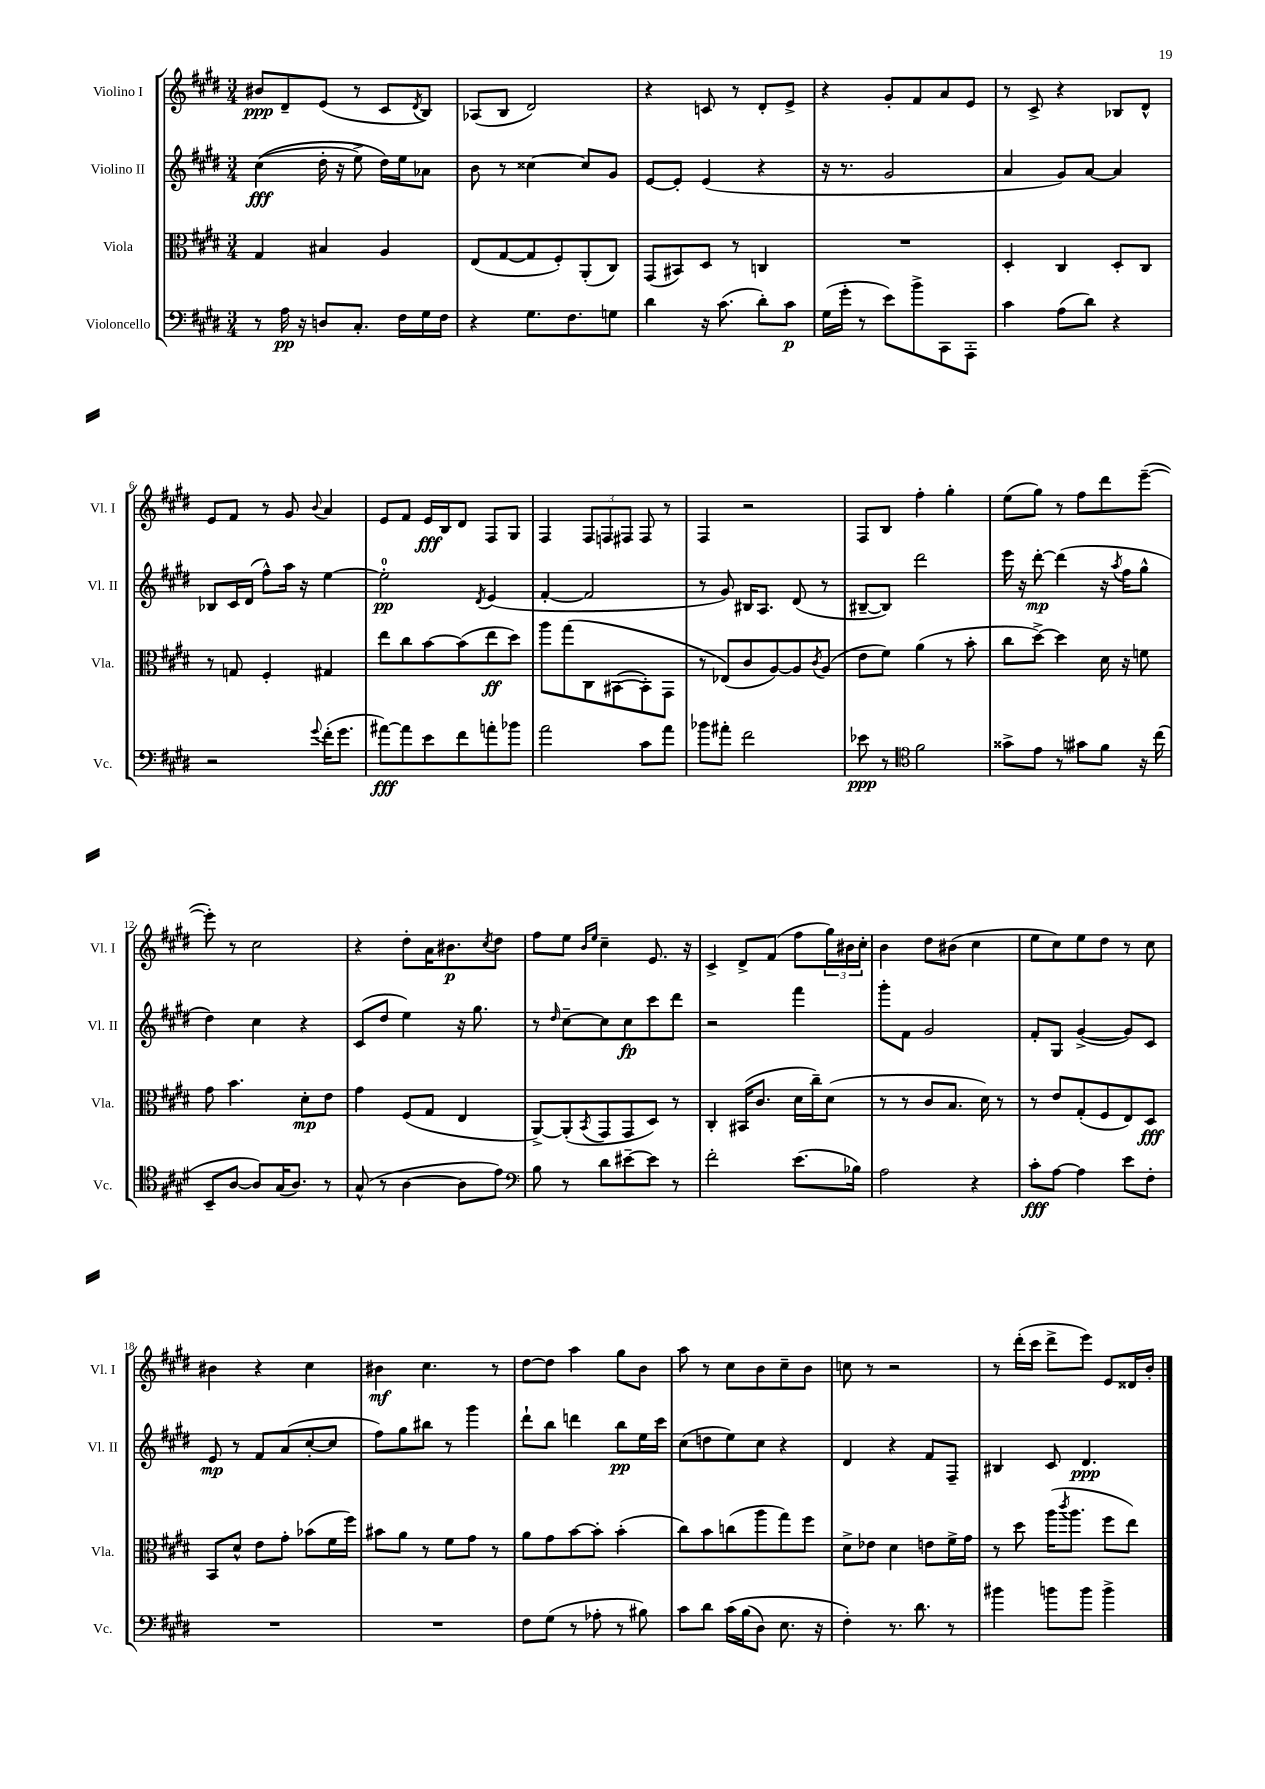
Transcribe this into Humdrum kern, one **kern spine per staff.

**kern	**kern	**kern	**kern
*staff4	*staff3	*staff2	*staff1
*clefF4	*clefC3	*clefG2	*clefG2
*k[f#c#g#d#]	*k[f#c#g#d#]	*k[f#c#g#d#]	*k[f#c#g#d#]
*M3/4	*M3/4	*M3/4	*M3/4
8r	4G#	&((4cc#	8b#
16A	.	.	8d#~
16r	.	.	.
8D	4B#	16dd#'	(8e
.	.	16r	.
8.C#'	.	8ee^)	8r
.	4A	16dd#&)	8c#
16F#	.	16ee	.
.	.	.	8qd#
16G#	.	8a-	8B)
16F#	.	.	.
=	=	=	=
4r	(8E	8b	(8A-
.	[8G#	8r	8B
8.G#	8G#]	[4cc##	2d#)
.	8F#')	.	.
8.F#	.	.	.
.	(8AA'	8cc##]	.
8G	8C#)	8g#	.
=	=	=	=
4d#	(8GG#	[8e	4r
.	8BB#)	8e']	.
16r	8D#	(4e	8c
(8.c#	.	.	.
.	8r	.	8r
8d#')	4C	4r	8d#'
8c#	.	.	8e^
=	=	=	=
(16G#	2.r	16r	4r
16g#'	.	8.r	.
8r	.	.	.
8e)	.	2g#	8g#'
8b^	.	.	8f#
8CC#	.	.	8a
8AAA'	.	.	8e
=	=	=	=
4c#	4D#'	4a	8r
.	.	.	8c#^
(8A	4C#	8g#)	4r
8d#)	.	[8a	.
4r	8D#'	4a]	8B-
.	8C#	.	8d#^^
=	=	=	=
2r	8r	8B-	8e
.	8G	16c#	8f#
.	.	(16d#	.
.	4F#'	8ff#^^)	8r
.	.	16aa	8g#
.	.	16r	.
8qqg#	.	.	8qqb
(16f#'	4G#	[4ee	4a
8.g#	.	.	.
=	=	=	=
[8a#)	8ee	2ee']	8e
8a#]	8cc#	.	8f#
8e	[8b	.	16e
.	.	.	16B
8f#	(8b]	.	8d#
.	.	8qd#	.
8a'	8ee	(4e	8F#
8b-	8dd#)	.	8G#
=	=	=	=
2a	8aa	[4f#'	4F#
.	&(8gg#	.	.
.	8C#	2f#]	12F#
.	.	.	12F
.	([8BB#	.	.
.	.	.	12F#
8c#	8BB#'])	.	8F#
8a	8GG#	.	8r
=	=	=	=
8b-	8r	8r	4F#
8a#'	(8E-&)	8g#)	.
2f#	8c#	16B#	2r
.	.	8.A	.
.	[8A)	.	.
.	8A]	(8d#	.
.	8qc#	.	.
.	(8A	8r	.
=	=	=	=
8e-	8e	[8B#~	8F#
8r	8f#)	8B#])	8B
*clefC4	*	*	*
2f#	(4a	2ddd#	4ff#'
.	8r	.	4gg#'
.	8b'	.	.
=	=	=	=
8g##^	8cc#	16eee	(8ee
.	.	16r	.
8e	[8dd#^)	[8ddd#'	8gg#)
8r	4dd#]	(4ddd#]	8r
8g#	.	.	8ff#
8f#	16d#	16r	8ddd#
.	.	8qaa	.
.	16r	16ff#	.
16r	8f	8gg#^^	([8eee~
(16cc#	.	.	.
=	=	=	=
8BB~	8g#	4dd#)	8eee'])
[8A	4.b	.	8r
8A])	.	4cc#	2cc#
(16G#	.	.	.
8.A)	.	.	.
.	8d#'	4r	.
8r	8e	.	.
=	=	=	=
(8G#^^	4g#	(8c#	4r
8r	.	8dd#	.
[4A	(8F#	4ee)	8dd#'
.	8G#	.	16a
.	.	.	8.b#
8A]	4E	16r	.
.	.	8.gg#	.
.	.	.	8qcc#
8e)	.	.	8dd#
=	=	=	=
*clefF4	*	*	*
8B	[8AA^)	8r	8ff#
.	.	16qqdd#	.
8r	(8AA']	[8cc#~	8ee
.	.	.	16qqb
.	8qBB	.	16qqee
8d#	8GG#	8cc#]	4cc#~
[8e#~	8GG#	8cc#	.
8e#]	8D#)	8ccc#	8.e
8r	8r	8ddd#	.
.	.	.	16r
=	=	=	=
2f#'	4C#'	2r	4c#^
.	(16BB#	.	8d#^
.	8.c#	.	.
.	.	.	(8f#
(8.e	16d#	4fff#	8ff#
.	16cc#~)	.	.
.	(8d#	.	24gg#)
.	.	.	24b#
16B-)	.	.	.
.	.	.	24cc#'
=	=	=	=
2A	8r	8ggg#'	4b
.	8r	8f#	.
.	8c#	2g#	8dd#
.	8.B	.	(8b#
4r	.	.	4cc#
.	16d#)	.	.
.	8r	.	.
=	=	=	=
8c#'	8r	8f#'	8ee
[8A	8e	8G#	8cc#)
4A]	(8G#'	([4g#^	8ee
.	8F#	.	8dd#
8e	8E)	8g#])	8r
8F#'	8D#	8c#	8cc#
=	=	=	=
2.r	8BB	8e	4b#
.	8d#^^	8r	.
.	8e	8f#	4r
.	8g#'	(8a	.
.	(8b-	[8cc#'	4cc#
.	16f#	8cc#]	.
.	16ff#)	.	.
=	=	=	=
2.r	8b#	8ff#)	4b#
.	8a	8gg#	.
.	8r	8bb#	4.cc#
.	8f#	8r	.
.	8g#	4ggg#	.
.	8r	.	8r
=	=	=	=
8F#	8a	8ddd#`	[8dd#
(8G#	8g#	8bb	8dd#]
8r	[8b	4ddd	4aa
8A-'	8b']	.	.
8r	(4b'	8bb	8gg#
8B#)	.	16ee	8b
.	.	16ccc#	.
=	=	=	=
8c#	8cc#)	(8cc#	8aa
8d#	8b	8dd	8r
&(16c#	(8cc	8ee)	8cc#
(16B	.	.	.
8D#)	8aa	8cc#	8b
8.E	8gg#)	4r	8cc#~
.	8ff#	.	8b
16r	.	.	.
=	=	=	=
4F#'&)	8d#^	4d#	8cc
.	8e-	.	8r
8.r	4d#	4r	2r
8.d#	.	.	.
.	8e	8f#	.
8r	16f#^	8F#~	.
.	16g#	.	.
=	=	=	=
4b#	8r	4B#	8r
.	8dd#	.	(16ddd#'
.	.	.	16ccc#
8b	(16aa	8c#	8ddd#^
.	8qccc#	.	.
.	8.aa	.	.
8b	.	4.d#	8eee)
4b^	8ff#	.	8e
.	8ee)	.	16d##
.	.	.	16b'
==	==	==	==
*-	*-	*-	*-
